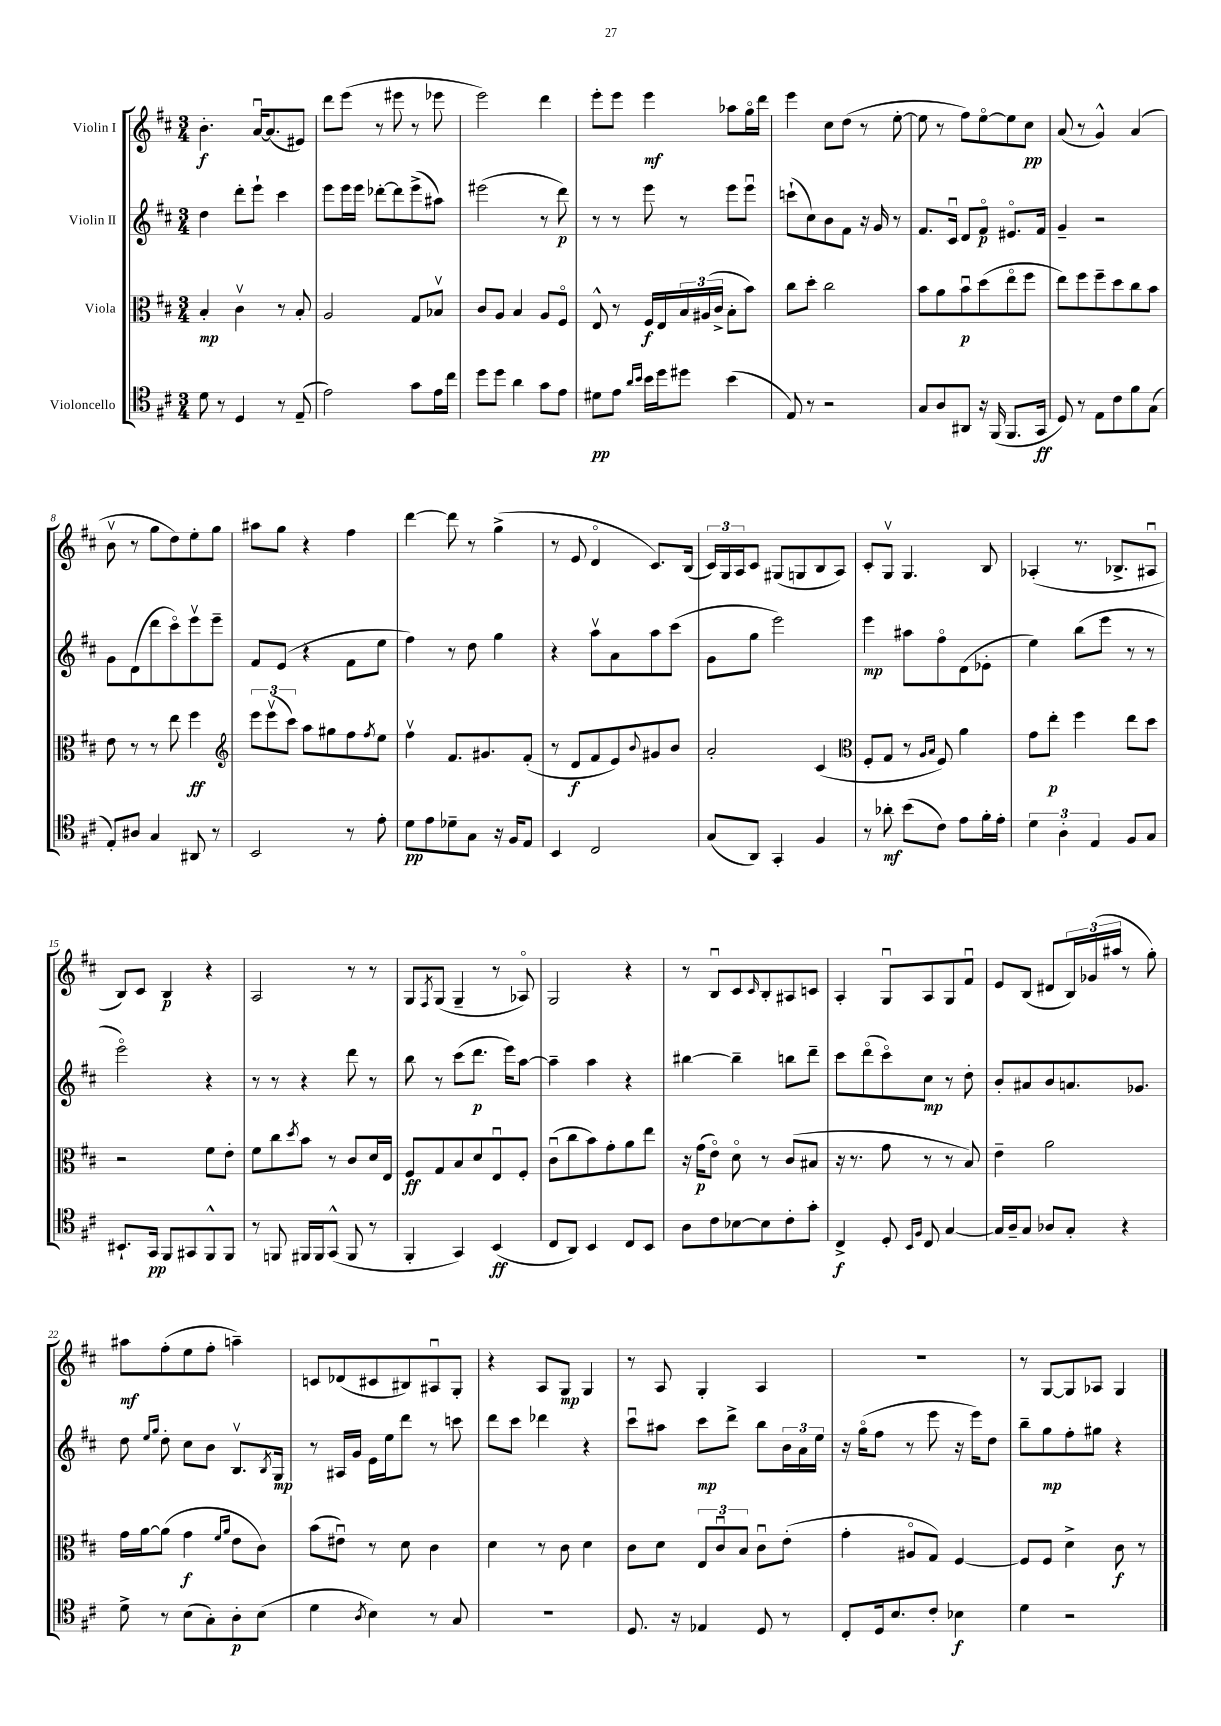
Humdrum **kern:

**kern	**kern	**kern	**kern
*staff4	*staff3	*staff2	*staff1
*clefC4	*clefC3	*clefG2	*clefG2
*k[f#c#]	*k[f#c#]	*k[f#c#]	*k[f#c#]
*M3/4	*M3/4	*M3/4	*M3/4
8d	4B'	4dd	4.b'
8r	.	.	.
4D	4c#v	8ddd'	.
.	.	8eee`	[16au
.	.	.	(8.a]
8r	8r	4ccc#	.
(8E~	8B'	.	8e#)
=	=	=	=
2e)	2A	8eee	8ddd
.	.	16eee	(8eee
.	.	16eee	.
.	.	[8ddd-'	8r
.	.	8ddd-]	8eee#
8g	8G	(8eee^	8r
16e	8B-v	8aa#)	8eee-
16cc#	.	.	.
=	=	=	=
8dd	8c#	(2eee#	2eee)
8dd	8A	.	.
4a	4B	.	.
8g	8A	8r	4ddd
8e	8F#o	8ddd)	.
=	=	=	=
8d#	8E^^	8r	8eee'
8e	8r	8r	8eee
16qqa	.	.	.
16qqb	.	.	.
16b	16F#	8eee	4eee
16dd	16E	.	.
8dd#	24B	8r	.
.	(24A#	.	.
.	24c#^	.	.
(4b	8B'	8eee	8aa-
.	8b)	8eeeu	16ggo
.	.	.	16ddd
=	=	=	=
8E)	8cc#	(8ccc`	4eee
8r	8dd'	8cc#)	.
2r	2cc#	8b	8cc#
.	.	8f#	(8dd
.	.	16r	8r
.	.	16g	.
.	.	8r	[8ee'
=	=	=	=
8G	8b	8.f#	8ee]
8A	8a	.	8r
.	.	16c#u	.
8AA#	8bu	8d	8ff#)
16r	(8dd	8f#o	[8eeo
(16FF#	.	.	.
8.FF#	8eeo	8.e#o	8ee]
.	8ff#	.	8cc#
16GG	.	16f#	.
=	=	=	=
8D)	8ee)	4g~	(8a
8r	8ff#	.	8r
8E	8ff#~	2r	4g^^)
8c#	8dd	.	.
8f#	8cc#	.	(4a
(8G	8b	.	.
=	=	=	=
8E')	8e	8g	8bv
8A#	8r	(8d	8r
4G	8r	8ddd	8gg
.	8ee	8ccc#o)	8dd)
8AA#	4ff#	8eeev	8ee'
8r	.	8eee~	8gg
=	=	=	=
*	*clefG2	*	*
2BB	12eee	8f#	8aa#
.	(12eeev	.	.
.	.	(8e	8gg
.	12ccc#)	.	.
.	8aa	4r	4r
.	8gg#	.	.
8r	8ff#	8f#	4ff#
.	8qff#	.	.
8e'	8ee	8ee	.
=	=	=	=
8d	4ff#v	4ff#)	[4ddd
8e	.	.	.
8d-~	8.f#	8r	8ddd]
8G	.	8dd	8r
.	8.g#	.	.
16r	.	4gg	(4gg^
16F#	.	.	.
8E	(8f#'	.	.
=	=	=	=
4BB	8r	4r	8r
.	8d	.	8e
2C#	8f#	8aav	4do
.	8e)	8a	.
.	8qqb	.	.
.	8g#	8aa	8.c#)
.	8b	(8ccc#	.
.	.	.	(16B
=	=	=	=
(8G	2a'	8g	24c#)
.	.	.	24G
.	.	.	24A
8AA)	.	8gg	8c#
4GG'	.	2eee)	(8G#
.	.	.	8G
4F#	(4c#	.	8B
.	.	.	8A)
=	=	=	=
*	*clefC3	*	*
8r	8F#'	4eee	8c#'
8a-'	8G	.	8Gv
(8b	8r	8aa#	4.G
.	16qqA	.	.
.	16qqB	.	.
8c#)	8F#)	8ff#o	.
8e	4a	(8d	.
16f#'	.	8e-'	8B
16e'	.	.	.
=	=	=	=
6d	8g	4ee)	(4A-'
.	8ee'	.	.
6A'	.	.	.
.	4ff#	(8bb	8.r
6E	.	.	.
.	.	8eee	.
.	.	.	8.B-^
8F#	8ee	8r	.
8G	8dd	8r	8A#u
=	=	=	=
8.BB#`	2r	2eeeo)	8B)
.	.	.	8c#
16GG	.	.	.
8FF#	.	.	4B
8GG#	.	.	.
8FF#^^	8f#	4r	4r
8FF#	8e'	.	.
=	=	=	=
8r	8f#	8r	2A
8FF	8cc#	8r	.
.	8qdd	.	.
16FF#	8b	4r	.
16FF#	.	.	.
(8GG^^	8r	.	.
8FF#	8c#	8ddd	8r
8r	16d	8r	8r
.	16E	.	.
=	=	=	=
4FF#'	8F#	8bb	8G
.	.	.	8qF#
.	8G	8r	(8G
4GG)	8B	(8ccc#	4G~
.	8d	8.ddd	.
(4BB	8Eu	.	8r
.	.	16eee)	.
.	8F#'	[8aa	8A-o)
=	=	=	=
8C#	(8c#u	4aa~]	2G
8AA)	8cc#	.	.
4BB	8b)	4aa	.
.	8g'	.	.
8C#	8a	4r	4r
8BB	8ee	.	.
=	=	=	=
8A	16r	[4bb#	8r
.	(16g	.	.
8c#	8eo)	.	8Bu
[8B-	8do	4bb#~]	8c#
.	.	.	16qqc#
8B-]	8r	.	8B'
8c#'	(8c#	8bb	8A#
8g'	8B#	8ddd~	8c
=	=	=	=
4C#^	16r	8ccc#	4A'
.	8.r	.	.
.	.	(8dddo	.
8D'	8g	8ccc#o)	8Gu
16qqBB	.	.	.
16qqF#	.	.	.
8C#	8r	8cc#	8A
[4G	8r	8r	8G
.	8B)	8dd'	8f#u
=	=	=	=
16G]	4e~	8b'	8e
16A~	.	.	.
8G	.	8a#	(8B
8A-	2a	8b	8d#
8G'	.	8.a	24B)
.	.	.	(24g-
.	.	.	24aa#
4r	.	.	8r
.	.	8.g-	.
.	.	.	8gg')
=	=	=	=
8d^	16g	8dd	8aa#
.	[16a	.	.
.	.	16qqee	.
.	.	16qqgg	.
8r	(8a]	8dd'	(8ff#'
(8B	4g	8cc#	8ee
8G')	.	8b	8ff#'
.	16qqf#	.	.
.	16qqa	.	.
8A'	8e	8.Bv	4aa~)
(8B	8c#)	.	.
.	.	8qB	.
.	.	16G	.
=	=	=	=
4d	(8b	8r	8c
.	8e#u)	16A#	(8d-
.	.	16g	.
8qA	.	.	.
4B)	8r	16e	8c#
.	.	16ee	.
.	8d	8ddd	8B#)
8r	4c#	8r	8A#u
8G	.	8ccc	8G'
=	=	=	=
2.r	4d	8ddd	4r
.	.	8ccc#	.
.	8r	4ddd-	8A
.	8c#	.	8G
.	4d	4r	4G
=	=	=	=
8.D	8c#	8ccc#u	8r
.	8d	8aa#	8A
16r	.	.	.
4E-	12E	8ccc#	4G'
.	12c#u	.	.
.	.	8ddd^	.
.	12B	.	.
8D	8c#u	8bb	4A
8r	(8e'	24b	.
.	.	24a	.
.	.	24ee	.
=	=	=	=
8C#'	4g'	16r	2.r
.	.	(16ggo	.
16D	.	8ff#	.
8.B	.	.	.
.	8A#o	8r	.
8c#'	8G)	8eee	.
4B-	[4F#	16r	.
.	.	16eee)	.
.	.	8dd	.
=	=	=	=
4d	8F#]	8bb~	8r
.	8F#	8gg	[8G
2r	4d^	8ff#'	8G]
.	.	8gg#	8A-
.	8c#	4r	4G
.	8r	.	.
==	==	==	==
*-	*-	*-	*-
